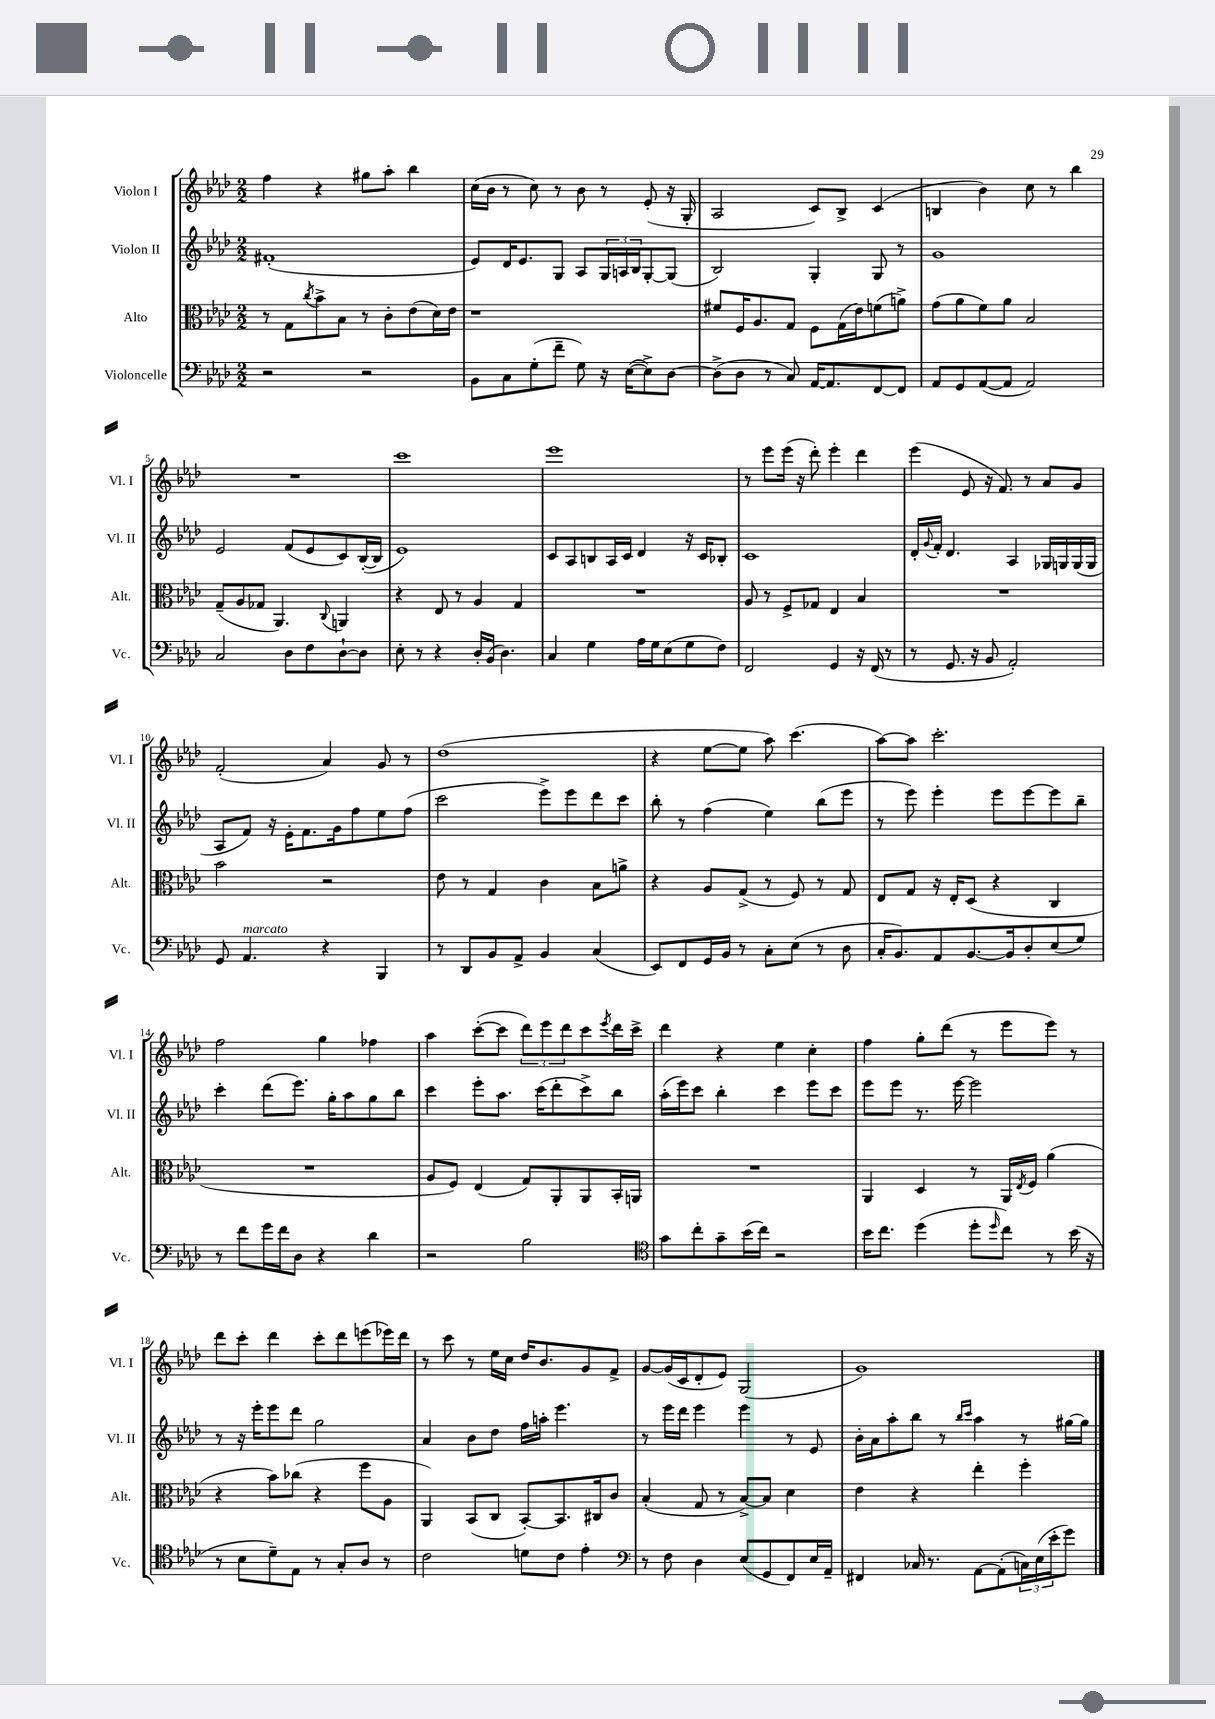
<<
\new StaffGroup <<
\new Staff = "s0" \with { instrumentName = "Violon I" shortInstrumentName = "Vl. I" } {
    \clef treble \key aes \major \numericTimeSignature \time 2/2
    f''4 r4 gis''8 aes''8-. bes''4 |
    c''16( bes'16 r8 c''8) r8 bes'8 r8 ees'8-.( r16 g16-. |
    aes2 c'8) bes8-> c'4( |
    b4 bes'4) c''8 r8 bes''4 |
    R1 |
    c'''1 |
    ees'''1 |
    r8 ees'''8 ees'''16( r16 des'''8-.) ees'''4-. des'''4 |
    ees'''4( ees'8 r16 f'8.) r8 aes'8 g'8 |
    f'2-.( aes'4) g'8 r8 |
    des''1( |
    r4 ees''8~ ees''8 aes''8) c'''4.( |
    aes''8~) aes''8 c'''2.-. |
    f''2 g''4 fes''4 |
    aes''4 c'''8~-.( c'''8 \tuplet 3/2 { des'''8) ees'''8 des'''8 } c'''8 \acciaccatura { ees'''8 } des'''16 c'''16-> |
    des'''4 r4 ees''4 c''4-. |
    f''4 g''8-. des'''8( r8 ees'''8 ees'''8) r8 |
    des'''8 c'''8-. des'''4 c'''8-. des'''8 e'''8( ees'''16) des'''16 |
    r8 c'''8 r8 ees''16 c''16 des''16 bes'8. g'8 f'8-> |
    g'8~ g'16( c'16 des'8-. ees'8) g2( |
    g'1) \bar "|." |
}
\new Staff = "s1" \with { instrumentName = "Violon II" shortInstrumentName = "Vl. II" } {
    \clef treble \key aes \major \numericTimeSignature \time 2/2
    fis'1-.( |
    ees'8) des'16 ees'8. g8 aes8 \tuplet 3/2 { g16 a16 bes16 } g8~-. g8( |
    bes2) g4-. g8 r8 |
    g'1 |
    ees'2 f'8( ees'8 c'8) bes16~-.( bes16 |
    ees'1) |
    c'8 aes8 b8 aes16 c'16 des'4 r16 c'16 bes8-. |
    c'1 |
    des'16-. \appoggiatura { g'8 } f'16-. des'4. aes4 ges16 g16 g16( g16 |
    aes8 f'8) r16 ees'16-. f'8. g'16 f''8 ees''8 f''8( |
    c'''2 ees'''8->) ees'''8 des'''8 c'''8 |
    bes''8-. r8 f''4( ees''4) bes''8( ees'''8 |
    r8 ees'''8) ees'''4-. ees'''8 ees'''8~ ees'''8 bes''8-- |
    c'''4-. des'''8( ees'''8.) g''16-. aes''8 g''8 bes''8 |
    c'''4 ees'''8-. aes''8. c'''16( des'''8-. c'''8->) bes''8 |
    aes''16-.( ees'''16) c'''8 bes''4-. c'''4 ees'''8 c'''8 |
    ees'''8 ees'''8 r8. ees'''16~ ees'''2 |
    r8 r16 ees'''16-. ees'''8 des'''8 g''2 |
    aes'4 bes'8 des''8 f''16 a''16-. ees'''4. |
    r8 ees'''16 des'''16 ees'''4 ees'''4 r8 ees'8 |
    bes'16-. aes'16 aes''8-. bes''8 r8 \grace { bes''16 c'''16 } aes''4 r8 gis''16~ gis''16 \bar "|." |
}
\new Staff = "s2" \with { instrumentName = "Alto" shortInstrumentName = "Alt." } {
    \clef alto \key aes \major \numericTimeSignature \time 2/2
    r8 g8 \acciaccatura { c''8 } bes'8-> bes8 r8 c'8-. ees'8( des'16) ees'16 |
    r1 |
    fis'8 f16 aes8. g8 f8 g16( ees'16) f'8( a'8->) |
    g'8( aes'8 f'8) aes'8 bes2 |
    g8--( aes8 ges8 aes,4.) \appoggiatura { c8 } a,4 |
    r4 ees8 r8 aes4 g4 |
    R1 |
    aes8 r8 f8-> ges8 ees4 bes4 |
    R1 |
    bes'2 r2 |
    ees'8 r8 g4 c'4 bes8 a'8-> |
    r4 aes8 g8->( r8 f8) r8 g8 |
    ees8 g8 r16 ees16-. des8( r4 c4 |
    R1 |
    aes8 f8) ees4( g8) aes,8-. aes,8 bes,16-. a,16 |
    R1 |
    aes,4 des4 r8 aes,16 \acciaccatura { ees8 } f16 aes'4( |
    r4 bes'8) ces''8( r4 f''8 aes8 |
    aes,4) bes,8( c8 bes,8~-.) bes,8. cis16 c'8 |
    bes4-.( g8 r8 bes8~->) bes8 des'4 |
    ees'4 r4 ees''4-. f''4-. \bar "|." |
}
\new Staff = "s3" \with { instrumentName = "Violoncelle" shortInstrumentName = "Vc." } {
    \clef bass \key aes \major \numericTimeSignature \time 2/2
    r2 r2 |
    bes,8 c8 g8-.( f'8-- g8) r16 ees16~( ees8->) des8~ |
    des8->( des8 r8 c8) aes,16~ aes,8. f,8~ f,8 |
    aes,8 g,8 aes,8~( aes,8 aes,2) |
    c2 des8 f8 des8~-! des8 |
    ees8-. r8 r4 des16-. bes,16( des4.) |
    c4 g4 aes16 g16 ees8( g8 f8) |
    f,2 g,4 r16 f,16( r8 |
    r8 g,8. r16 bes,8 aes,2-.) |
    g,8 aes,4.^\markup { \italic "marcato" } r4 bes,,4 |
    r8 des,8 bes,8 aes,8-> bes,4 c4( |
    ees,8) f,8 g,16 bes,16 r8 c8-. ees8( r8 des8 |
    c16-. bes,8.) aes,8 bes,8.~ bes,16 des8-. ees8( g8) |
    r8 f'8 g'16 f'16 des8 r4 des'4 |
    r2 bes2 |
    \clef tenor g'8 c''8-. g'8-- bes'16( c''16) r2 |
    bes'16 c''8. des''4( des''8-. \grace { des''16 } c''8) r8 bes'16( r16 |
    r8 bes8 des'8--) ees8 r8 g8-. aes8 r8 |
    c'2 d'8 c'8 ees'4-. |
    \clef bass r8 f8 des4 ees8( g,8 f,8) ees16 aes,16-- |
    fis,4 ces16 r8. aes,8~ aes,8-.( \tuplet 3/2 { c16) ees16( ees'16-. } g'8) \bar "|." |
}
>>
>>
